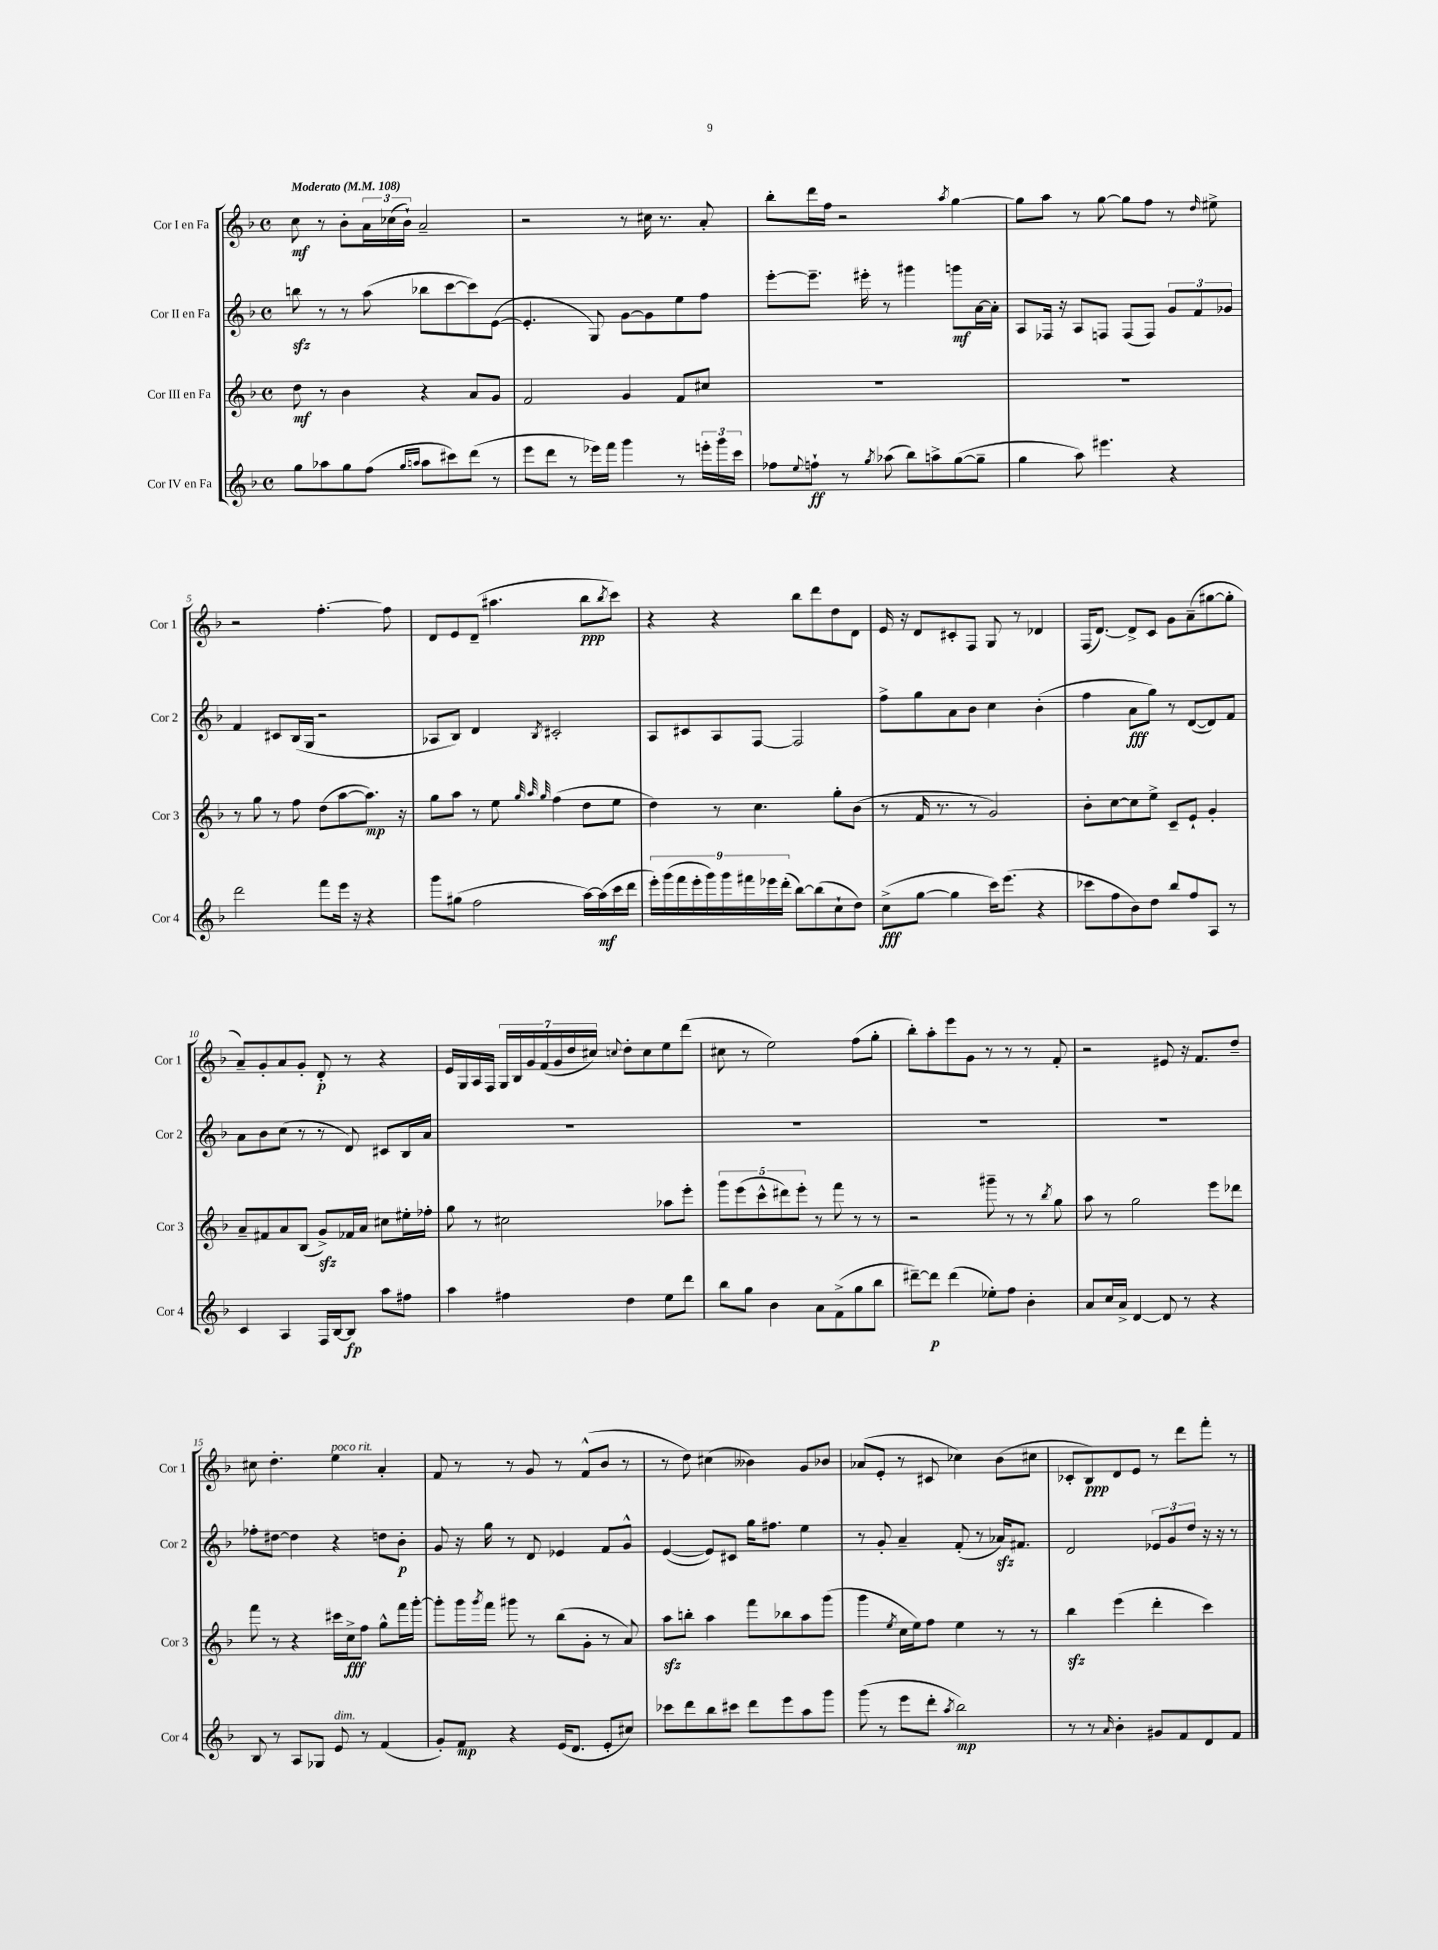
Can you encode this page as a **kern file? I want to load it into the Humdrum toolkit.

**kern	**kern	**kern	**kern
*staff4	*staff3	*staff2	*staff1
*clefG2	*clefG2	*clefG2	*clefG2
*k[b-]	*k[b-]	*k[b-]	*k[b-]
*M4/4	*M4/4	*M4/4	*M4/4
*met(c)	*met(c)	*met(c)	*met(c)
*MM108	*MM108	*MM108	*MM108
8gg	8dd	8bb	8cc
8aa-	8r	8r	8r
8gg	4b-	8r	8b-'
(8ff	.	(8aa	24a
.	.	.	(24cc-
.	.	.	24b-`)
16qqgg	.	.	.
16qqaa	.	.	.
8aa	4r	8bb-	2a~
8ccc#)	.	[8ccc	.
(8ddd	8a	8ccc])	.
8r	8g	([8e	.
=	=	=	=
8eee	2f	4.e']	2r
8ddd	.	.	.
8r	.	.	.
16eee-)	.	8G)	.
16fff	.	.	.
4ggg	4g	[8g	8r
.	.	8g]	16cc#
.	.	.	8.r
8r	8f	8ee	.
24eee'	8cc#	8ff	8a'
24ggg	.	.	.
24ccc	.	.	.
=	=	=	=
8ff-	1r	[8eee'	8bb-'
8qqee	.	.	.
8ff`	.	8.eee~]	16ddd
.	.	.	16ff
8r	.	.	2r
.	.	16eee#'	.
8qgg	.	.	.
(8aa-	.	8r	.
8bb-)	.	4ggg#	.
8aa^	.	.	.
.	.	.	8qaa
([8gg	.	8ggg	[4gg
8gg~]	.	[16a	.
.	.	16a']	.
=	=	=	=
4gg	1r	8A	8gg]
.	.	16F-	8aa
.	.	16r	.
8aa)	.	8A	8r
4.eee#	.	8F	[8gg
.	.	(8F	8gg]
.	.	8F)	8ff
4r	.	12g	8r
.	.	12f	.
.	.	.	16qqdd
.	.	.	8ee#^
.	.	12g-	.
=	=	=	=
2ddd	8r	4f	2r
.	8gg	.	.
.	8r	8c#	.
.	8ff	(16B-	.
.	.	16G	.
8fff	(8dd	2r	[4.ff'
16eee	[8aa	.	.
16r	.	.	.
4r	8.aa])	.	.
.	.	.	8ff]
.	16r	.	.
=	=	=	=
8ggg	8gg	8A-	8d
(8gg#	8aa	8B-)	8e
2ff	8r	4d	(8d~
.	8ee	.	4.aa#
.	32qqgg	.	.
.	32qqaa	.	.
.	32qqgg	8qB-	.
.	(4ff	2c#'	.
[16aa)	8dd	.	8bb-
(16aa]	.	.	.
.	.	.	8qbb-
16ccc	8ee	.	8ccc)
16ddd	.	.	.
=	=	=	=
18eee')	4dd)	8A	4r
(18ggg	.	.	.
18fff	.	.	.
.	.	8c#	.
18eee'	.	.	.
18ggg)	.	.	.
.	8r	8A	4r
18ggg	.	.	.
18fff#	.	.	.
.	4.cc	[8F	.
18eee-	.	.	.
(18ddd'	.	.	.
[8bb-)	.	2F]	8bb-
(8bb-]	.	.	8ddd
8cc`	8gg'	.	8dd
8dd)	(8b-	.	8d
=	=	=	=
(8cc^	8r	8ff^	16e
.	.	.	16r
[8gg	16f	8gg	8d
.	8.r	.	.
4gg]	.	8a	8c#'
.	8r	8b-	8F
16ccc)	2g)	4cc	8G
(8.eee	.	.	.
.	.	.	8r
4r	.	(4b-'	4d-
=	=	=	=
8ccc-	8b-'	4ff	(16F
.	.	.	[8.d)
8ff	[8cc	.	.
8b-)	8cc]	8a	8d^]
8dd	8ee^	8gg)	8c
8bb-	8c~	8r	8g
8ff	8e`	([8d	(8a~
8A	4g'	8d])	[8gg#
8r	.	8f	8gg#']
=	=	=	=
4c	8a~	8a	8a~)
.	8f#	8b-	8g'
4A	8a	(8cc	8a
.	(8B-	8r	8g'
16F	8g^)	8r	8d'
[16B-	.	.	.
8B-]	16f-	8d)	8r
.	16a	.	.
8aa	8cc#	8c#	4r
8ff#	16ee#'	16B-	.
.	16ff-'	16a	.
=	=	=	=
4aa	8gg	1r	16e
.	.	.	16G
.	8r	.	16A
.	.	.	16F
4ff#	2cc#	.	28G
.	.	.	28B-
.	.	.	28g
.	.	.	(28f
.	.	.	28g
.	.	.	28dd
.	.	.	28cc#)
.	.	.	8qqcc
4dd	.	.	8dd'
.	.	.	8cc
8ee	8aa-	.	8ee
8ddd	8eee'	.	(8ddd
=	=	=	=
8bb-	10ggg	1r	8cc#
.	(10eee	.	.
8gg	.	.	8r
.	10ccc^^	.	.
4b-	.	.	2ee)
.	10ddd#)	.	.
.	10eee'	.	.
8a	8r	.	.
(8f^	8fff	.	.
8gg	8r	.	(8ff
8bb-	8r	.	8gg'
=	=	=	=
[8ddd#~)	2r	1r	8bb-')
8ddd#]	.	.	8aa'
(4ddd#	.	.	8eee
.	.	.	8g
8ee-')	8ggg#~	.	8r
8ff	8r	.	8r
4b-'	8r	.	8r
.	8qbb-	.	.
.	8gg	.	8f'
=	=	=	=
8a	8aa	1r	2r
16cc	8r	.	.
16a^	.	.	.
[4d	2gg	.	.
8d]	.	.	8e#
8r	.	.	16r
.	.	.	8.f
4r	8eee	.	.
.	8ddd-	.	8dd~
=	=	=	=
8B-	8fff	8ff-'	8cc#
8r	8r	[8dd#	4.dd'
8A	4r	4dd#]	.
8G-	.	.	.
8e	16ccc#	4r	4ee
.	16cc^	.	.
8r	8ff	.	.
(4f	8gg^^	8dd	4a'
.	16fff	8b-'	.
.	[16ggg'	.	.
=	=	=	=
8g')	8ggg']	8g	8f
8f	16ggg	16r	8r
.	8qggg	.	.
.	16fff	16gg	.
4r	8ggg#	8r	8r
.	8r	8d	8g
(16e	(8bb-	4e-	8r
8.d	.	.	.
.	8g'	.	(8f^^
8e'	8r	8f	8b-
8cc#)	8a)	8g^^	8r
=	=	=	=
8ccc-	8aa	([4e	8r
8ddd	8bb'	.	8dd)
8bb-	4aa	8e])	(4cc#
8ccc#	.	8c#	.
8ddd	8fff	16gg	4b--)
.	.	8.ff#	.
8eee	8bb-	.	.
8aa	8aa	4ee	8g
8ggg	(8ggg	.	8b-
=	=	=	=
(8ggg	4ggg	8r	(8a-
8r	.	8g'	8e'
.	8qee	.	.
8eee	16cc	4a~	8r
.	16ee)	.	.
8ddd'	8ff	.	8c#
8qaa	.	.	.
2bb-)	4ee	(8f'	4cc-)
.	.	8r	.
.	8r	16a-)	(8b-
.	.	8.f#	.
.	8r	.	8cc#
=	=	=	=
8r	4bb-	2d	8c-'
8r	.	.	8B-)
16qqa	.	.	.
4b-'	(4eee	.	8d
.	.	.	8e
8g#	4ddd'	12e-	8r
.	.	12g	.
8f	.	.	8ddd
.	.	12dd	.
8d	4ccc)	16r	8fff'
.	.	16r	.
8f	.	8r	8r
==	==	==	==
*-	*-	*-	*-
